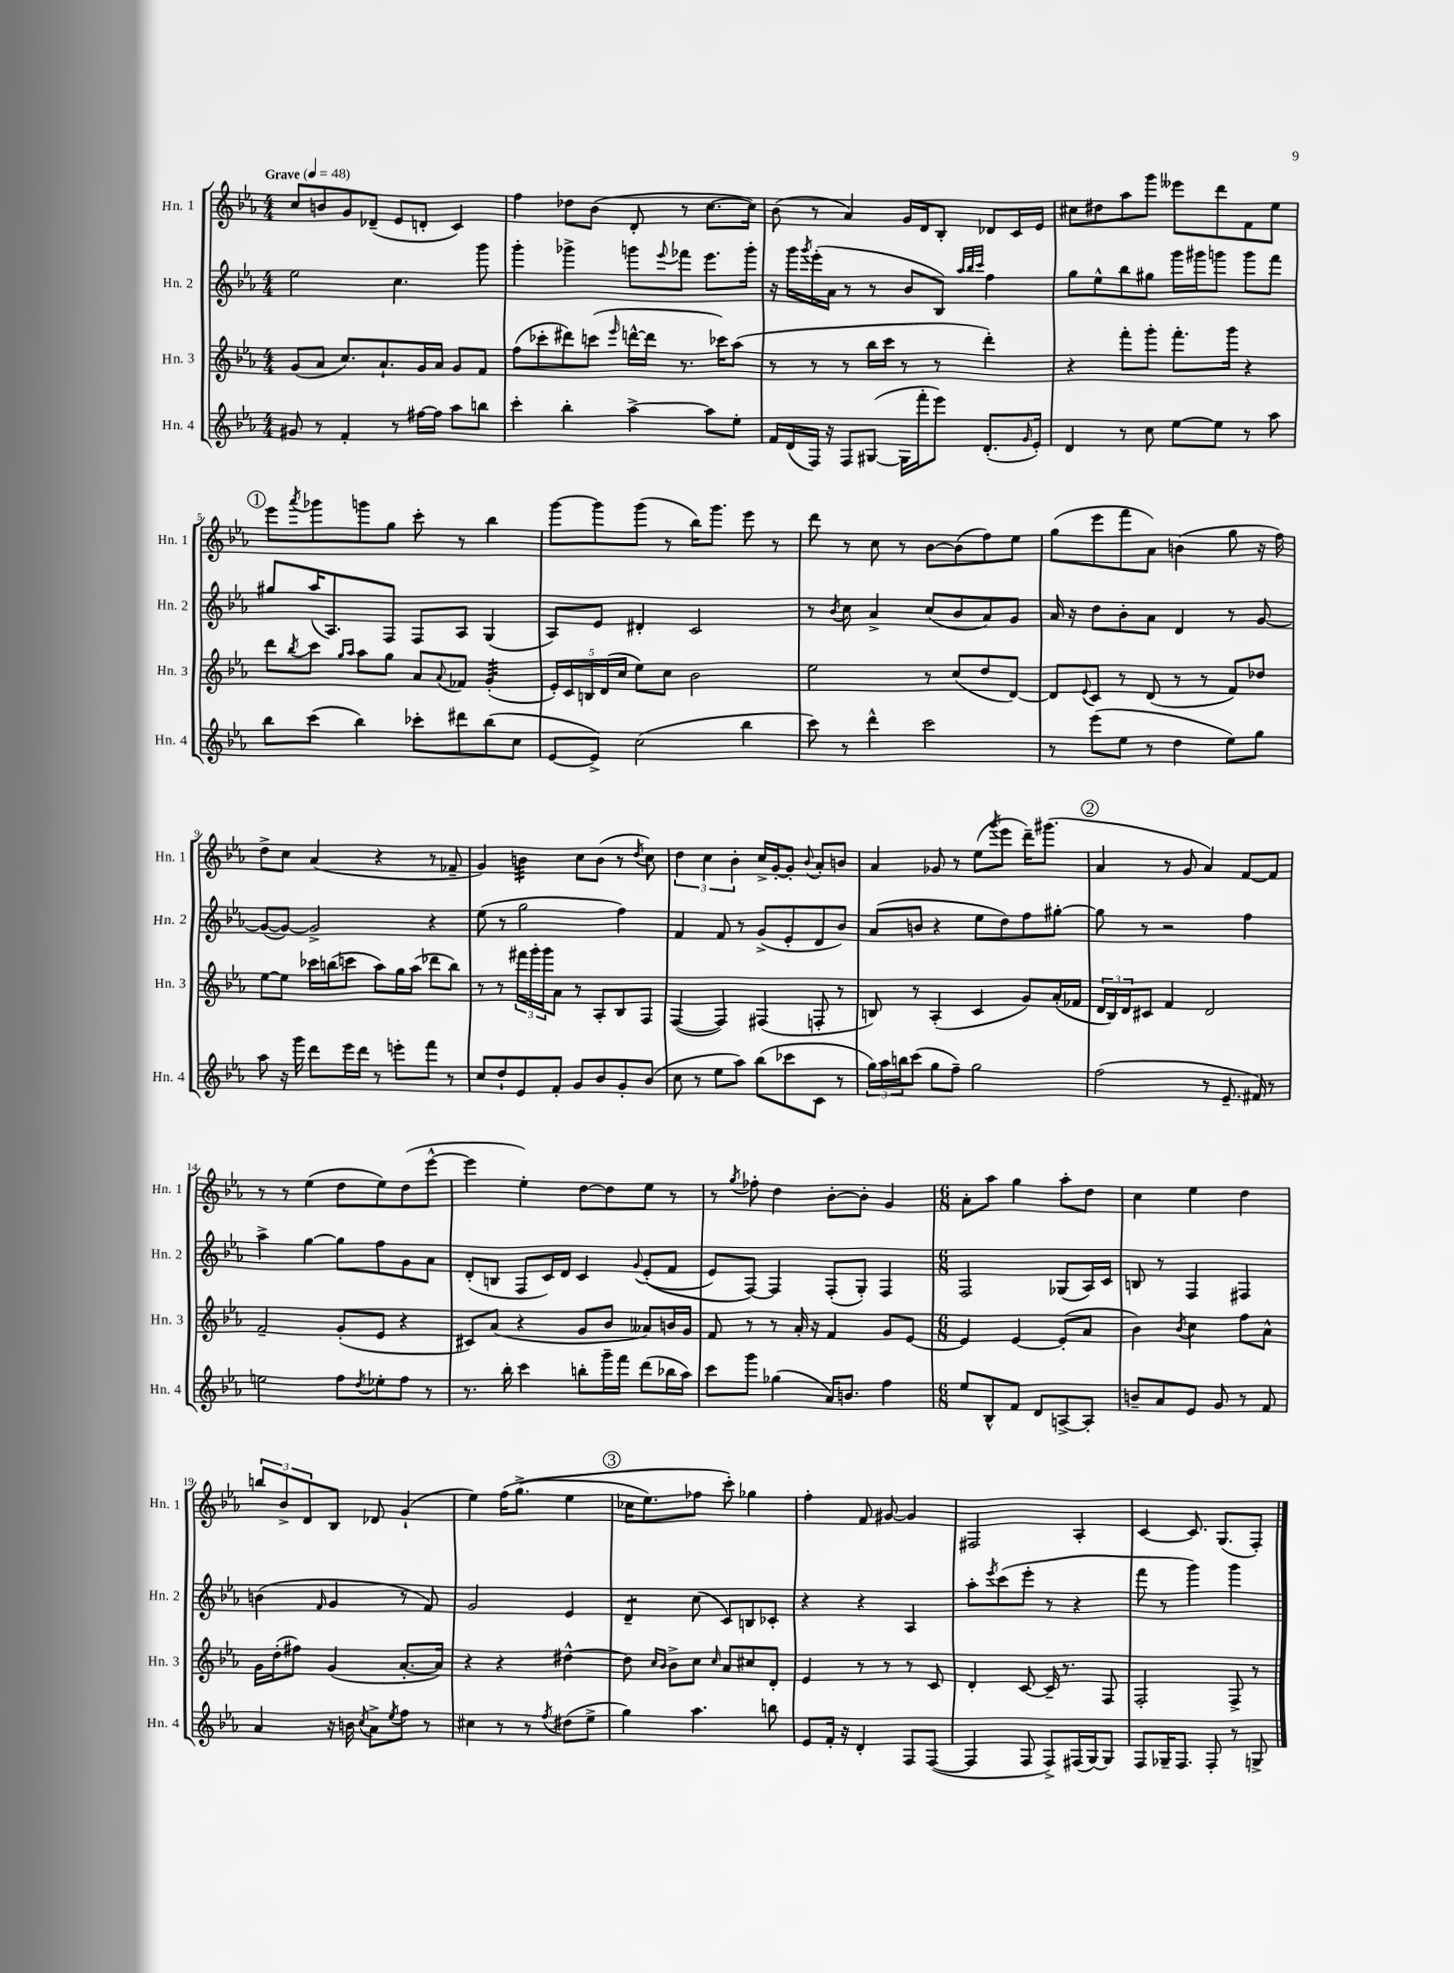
<<
\new StaffGroup <<
\new Staff = "s0" \with { instrumentName = "Hn. 1" shortInstrumentName = "Hn. 1" } {
    \clef treble \key ees \major \numericTimeSignature \time 4/4 \tempo "Grave" 4 = 48
    c''8 b'8 g'8 des'8--( ees'8 d'8-. c'4) |
    f''4 des''8 bes'8( d'8-. r8 c''8.~ c''16) |
    bes'8( r8 aes'4) g'16 d'16 bes8-. des'8 c'16 ees'16 |
    cis''8 dis''8 aes''8 g'''8 eeses'''8 d'''8 f'8 ees''8 |
    \mark \markup { \circle "1" } ees'''8 \acciaccatura { aes'''8 } ges'''8 g'''8 g''8 c'''8-. r8 bes''4 |
    g'''8~ g'''8 g'''8( r8 bes''16) g'''8. ees'''8 r8 |
    d'''8 r8 c''8 r8 bes'8~ bes'8( f''8) ees''8 |
    g''8( ees'''8 f'''8 aes'8) b'4( g''8 r16 f''16) |
    d''8-> c''8 aes'4( r4 r8 fes'8-- |
    g'4) b'4:32 c''8 b'8( r8 \acciaccatura { d''8 } c''8) |
    \tuplet 3/2 { d''4 c''4 bes'4-. } c''16-> g'16~-. g'8-. \appoggiatura { bes'8 } aes'8-. b'8 |
    aes'4 ges'8 r8 ees''8( \acciaccatura { g'''8 } ees'''8 d'''16--) gis'''8.( |
    \mark \markup { \circle "2" } aes'4 r8 g'8 aes'4) f'8~ f'8 |
    r8 r8 ees''4( d''8 ees''8) d''8( ees'''8~-^ |
    ees'''4 ees''4-.) d''8~ d''8 ees''8 r8 |
    r8 \acciaccatura { g''8 } fes''8-. d''4 bes'8~-. bes'8-. g'4 |
    \numericTimeSignature \time 6/8 aes'8-. aes''8 g''4 aes''8-. d''8 |
    c''4 ees''4 d''4 |
    \tuplet 3/2 { b''8 bes'8-> d'8 } bes8 des'8 g'4-!( |
    ees''4) f''16\( g''8.->( ees''4 |
    \mark \markup { \circle "3" } ces''16 ees''8.) fes''8 c'''8-.\) ges''4 |
    f''4-. f'8 gis'8~ gis'4 |
    fis2 aes4-. |
    c'4~ c'8. g8.( f8-.) \bar "|." |
}
\new Staff = "s1" \with { instrumentName = "Hn. 2" shortInstrumentName = "Hn. 2" } {
    \clef treble \key ees \major \numericTimeSignature \time 4/4
    ees''2 c''4. g'''8 |
    g'''4-. ges'''4-> g'''8 \appoggiatura { ees'''8 } fes'''8 ees'''8. g'''16-. |
    r16 g'''16 \acciaccatura { g'''8 } ees'''16-.( aes'16 r8 r8 bes'8 bes8) \grace { aes''32 bes''32 c'''32 } f''4 |
    g''8 ees''8-^ bes''8 gis''8 g'''16 gis'''16 g'''8 g'''8 f'''8 |
    \mark \markup { \circle "1" } gis''8 aes''16( aes8.) f8 f8 aes8 g4( |
    aes8) ees'8 dis'4-. c'2 |
    r8 \acciaccatura { bes'8 } c''8 aes'4-> c''8( bes'8 aes'8) g'8 |
    aes'16 r16 d''8 bes'8-. aes'8 d'4 r8 g'8~ |
    g'8~( g'8~) g'2-> r4 |
    ees''8( r8 g''2 f''4) |
    f'4 f'8 r8 g'8->( ees'8-. d'8 bes'8) |
    aes'8( b'8 r4 ees''8 d''8) f''8 gis''8~-. |
    \mark \markup { \circle "2" } gis''8 r8 r2 f''4 |
    aes''4-> g''4~ g''8 f''8 g'8 aes'8 |
    d'8-.( b8 f8 c'16) d'16 c'4 \appoggiatura { g'8 } ees'8-.(\( f'8 |
    ees'8) f8~\) f4 f8-.( g8-.) f4 |
    \numericTimeSignature \time 6/8 f2 ges8( aes16) c'16 |
    b8 r8 f4 fis4 |
    b'4( \grace { f'16 } g'4 r8 f'8) |
    g'2 ees'4 |
    \mark \markup { \circle "3" } d'4:8-- c''8( c'8) b8 ces'8-. |
    r4 r4 aes4 |
    aes''8-. \acciaccatura { ees'''8 } c'''8( ees'''8-. r8 r4 |
    f'''8 r8 g'''4) g'''4 \bar "|." |
}
\new Staff = "s2" \with { instrumentName = "Hn. 3" shortInstrumentName = "Hn. 3" } {
    \clef treble \key ees \major \numericTimeSignature \time 4/4
    g'8( aes'8 c''8.) aes'8.-! g'16 aes'16 g'8 f'8 |
    f''8( ces'''8-. dis'''8) c'''8( \grace { ees'''16 } d'''16~-^ d'''16 r8. ces'''16) aes''8( |
    r8 r8 r8 bes''16 c'''16 r8 r8 d'''4-.) |
    r4 f'''8-. g'''8-. f'''8.-. g'''16 r4 |
    \mark \markup { \circle "1" } d'''8 \acciaccatura { bes''8 } c'''8 \grace { g''16 aes''16 } aes''8 g''8 aes'8 \appoggiatura { aes'8 } fes'8 g'4:32-.( |
    \tuplet 5/4 { ees'16-.) c'16 b16 d'16( c''16 } ees''8) c''8 bes'2 |
    ees''2 r8 c''8( d''8 d'8~) |
    d'8 \appoggiatura { ees'8 } c'8 r8 d'8( r8 r8 f'8) des''8 |
    ees''8~ ees''8 ces'''16 b''16( c'''8 aes''8) g''16 aes''16( des'''8 b''8) |
    r8 r8 \tuplet 3/2 { fis'''16 g'''16-. g'''16 } aes'8 r8 aes8-. bes8 f8 |
    f4~( f4) fis4( f8-. r8 |
    b8) r8 aes4-.( c'4 g'8) aes'16-.( fes'16 |
    \mark \markup { \circle "2" } \tuplet 3/2 { d'16 bes16) d'16 } cis'8 f'4 d'2 |
    f'2-- g'8-.( ees'8 r4 |
    cis'8) aes'8( r4 g'8 bes'8 aeses'8) b'16 g'16 |
    f'8 r8 r8 aes'16-. r16 f'4 g'8 ees'8~ |
    \numericTimeSignature \time 6/8 ees'4 ees'4~ ees'8-.( aes'8 |
    bes'4) \acciaccatura { bes'8 } c''4 f''8 aes'8-^ |
    g'16 d''16-.( fis''8) g'4( aes'8.~-. aes'16) |
    r4 r4 dis''4~-^ |
    \mark \markup { \circle "3" } dis''8 \grace { c''16 bes'16 } bes'8-> c''8 \grace { c''16 } aes'8 cis''8 d'8-. |
    ees'4 r8 r8 r8 c'8 |
    d'4-. c'8~ c'16-- r8. f8 |
    f2-. f8-> r8 \bar "|." |
}
\new Staff = "s3" \with { instrumentName = "Hn. 4" shortInstrumentName = "Hn. 4" } {
    \clef treble \key ees \major \numericTimeSignature \time 4/4
    gis'8 r8 f'4-. r8 fis''16~ fis''16 aes''8 b''8 |
    c'''4-. bes''4-. aes''4~-> aes''8 ees''8-. |
    f'16 d'16( f16) r16 f8 gis8~( gis16 f'''16-. ees'''8) d'8.-.( \grace { g'16 } ees'16-.) |
    d'4 r8 c''8 ees''8~ ees''8 r8 aes''8 |
    \mark \markup { \circle "1" } bes''8 c'''8( bes''4) ces'''8-. dis'''8 bes''8( c''8 |
    ees'8~ ees'8->) c''2( bes''4 |
    c'''8) r8 d'''4-^ c'''2 |
    r8 ees'''8( ees''8 r8 d''4 ees''8) g''8 |
    aes''8 r16 g'''16 d'''8 ees'''16 d'''16 r8 e'''8-. f'''8 r8 |
    c''8 d''8-! ees'8 f'8-. g'8 bes'8 g'8-. bes'8( |
    c''8 r8 ees''8 aes''8) bes''8( ces'''8 c'8 r8 |
    \tuplet 3/2 { g''16) aes''16 b''16 } c'''8( g''8 f''8--) g''2 |
    \mark \markup { \circle "2" } f''2( r8 ees'8.-- fis'16) r8 |
    e''2 f''8 \acciaccatura { d''8 } ees''8-. f''8 r8 |
    r8. bes''16-. c'''4 b''8-. g'''16-- f'''16 d'''8( bes''16 aes''16) |
    c'''8 g'''8 ges''4( aes'16) b'8. f''4 |
    \numericTimeSignature \time 6/8 ees''8 bes8-^ f'8 d'8 a8~-> a8-. |
    b'8-- aes'8 ees'8 g'8 r8 f'8 |
    aes'4 r16 b'16 \acciaccatura { c''8 } aes'8-> \acciaccatura { ees''8 } f''8 r8 |
    cis''4 r8 r8 \acciaccatura { f''8 } dis''8( ees''8-> |
    \mark \markup { \circle "3" } g''4) aes''4. b''8 |
    ees'8 f'16-. r16 d'4-. f8 f8~( |
    f4 f8 f8->) fis16( g16~) g8 |
    f8 ges16-- f8. f8-. r8 g8-> \bar "|." |
}
>>
>>
